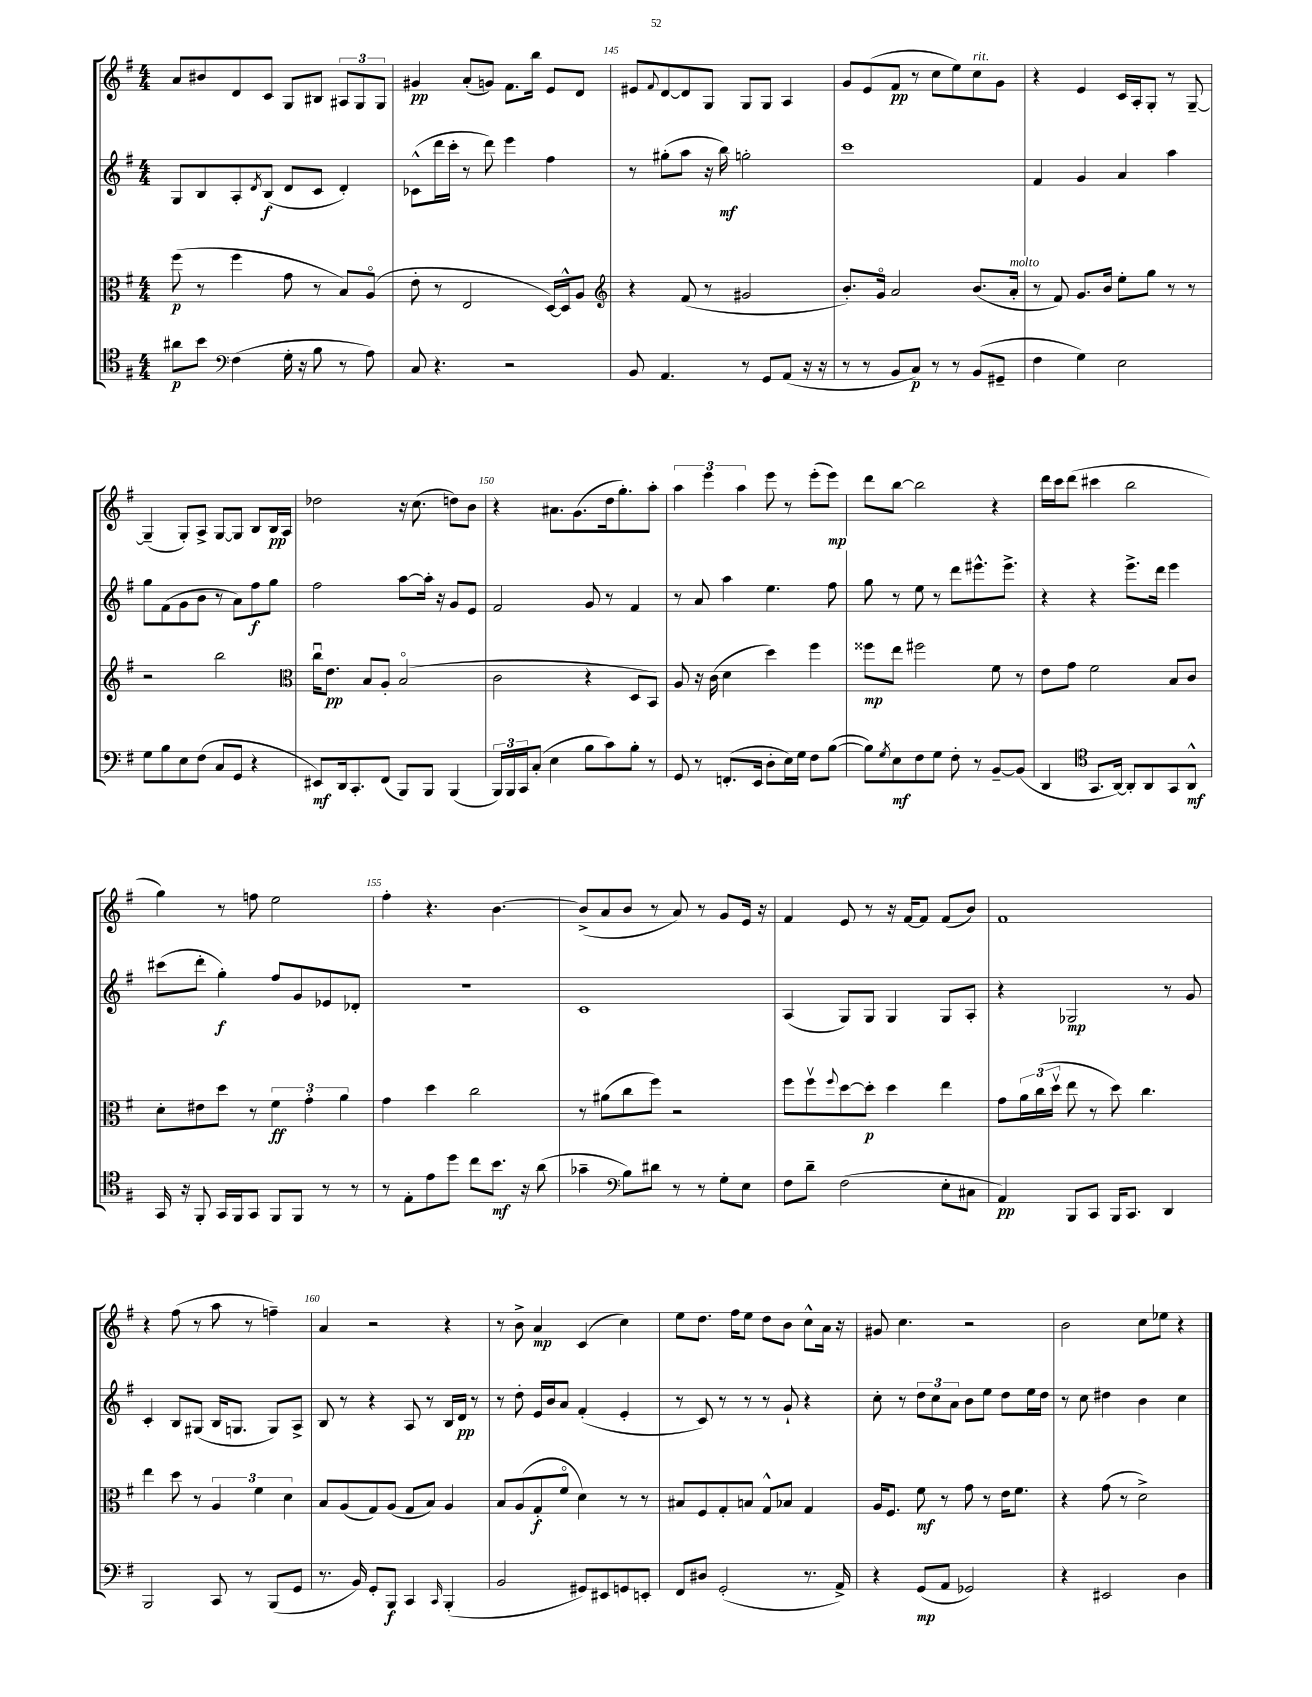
<<
\new StaffGroup <<
\new Staff = "s0" {
    \clef treble \key g \major \numericTimeSignature \time 4/4
    a'8 bis'8 d'8 c'8 g8 bis8 \tuplet 3/2 { ais8 g8 g8 } |
    gis'4\pp a'8-.( g'8) fis'8. b''16 e'8 d'8 |
    eis'8 \appoggiatura { fis'8 } d'8~ d'8 g8 g8 g8 a4 |
    g'8 e'8( fis'8\pp r8 c''8 e''8) c''8^\markup { \italic "rit." } g'8 |
    r4 e'4 c'16 a16-. g8-. r8 g8~-- |
    g4--( g8-.) a8-> g8~ g8 b8 b16\pp a16 |
    des''2 r16 c''8.( d''8) b'8 |
    r4 ais'8. g'8.( d''16 g''8.-.) a''8-. |
    \tuplet 3/2 { a''4 e'''4 a''4 } e'''8 r8 e'''8-.( e'''8\mp) |
    d'''8 b''8~ b''2 r4 |
    d'''16 c'''16 d'''8( cis'''4 b''2 |
    g''4) r8 f''8 e''2 |
    fis''4-. r4. b'4.~ |
    b'8->( a'8 b'8 r8 a'8) r8 g'8 e'16 r16 |
    fis'4 e'8 r8 r16 fis'16~ fis'8 fis'8( b'8) |
    fis'1 |
    r4 fis''8( r8 a''8 r8 f''4--) |
    a'4 r2 r4 |
    r8 b'8-> a'4\mp c'4( c''4) |
    e''8 d''8. fis''16 e''8 d''8 b'8 c''8-^ a'16 r16 |
    gis'8 c''4. r2 |
    b'2 c''8 ees''8 r4 \bar "|." |
}
\new Staff = "s1" {
    \clef treble \key g \major \numericTimeSignature \time 4/4
    g8 b8 a8-. \acciaccatura { d'8 } b8\f( d'8 c'8 d'4-.) |
    ces'8-^( d'''16 c'''16-. r8 d'''8) e'''4 fis''4 |
    r8 gis''8-.( a''8 r16 b''16\mf) g''2-. |
    c'''1 |
    fis'4 g'4 a'4 a''4 |
    g''8 fis'8( g'8 b'8 r8 a'8) fis''8\f g''8 |
    fis''2 a''8~ a''16-. r16 g'8 e'8 |
    fis'2 g'8 r8 fis'4 |
    r8 a'8 a''4 e''4. fis''8 |
    g''8 r8 e''8 r8 d'''8 eis'''8.-^ eis'''8.-> |
    r4 r4 e'''8.-> d'''16 e'''4 |
    cis'''8( d'''8-. g''4-.\f) fis''8 g'8 ees'8 des'8-. |
    r1 |
    c'1 |
    a4( g8) g8 g4 g8 a8-. |
    r4 ges2\mp r8 g'8 |
    c'4-. b8 gis8( b16 g8. g8) a8-> |
    b8 r8 r4 a8 r8 b16 d'16\pp r8 |
    r8 d''8-. e'16 b'16 a'8 fis'4-.( e'4-. |
    r8 c'8) r8 r8 r8 g'8-! r4 |
    c''8-. r8 \tuplet 3/2 { d''8 c''8 a'8 } b'8 e''8 d''8 e''16 d''16 |
    r8 c''8 dis''4 b'4 c''4 \bar "|." |
}
\new Staff = "s2" {
    \clef alto \key g \major \numericTimeSignature \time 4/4
    fis''8\p( r8 fis''4 g'8 r8 b8) a8\flageolet( |
    e'8-. r8 e2 d16~) d16-^ a8 |
    \clef treble r4 fis'8( r8 gis'2 |
    b'8.-.) g'16\flageolet a'2 b'8.( a'16-.^\markup { \italic "molto" } |
    r8 fis'8) g'8. b'16 e''8-. g''8 r8 r8 |
    r2 b''2 |
    \clef alto c''16\downbow e'8.\pp b8 a8-. b2\flageolet( |
    c'2 r4 d8 b,8) |
    a8 r16 c'16( d'4 d''4) fis''4 |
    fisis''8\mp e''8 fis''2 fis'8 r8 |
    e'8 g'8 fis'2 b8 c'8 |
    d'8-. eis'8 d''8 r8 \tuplet 3/2 { fis'4\ff g'4-. a'4 } |
    g'4 d''4 c''2 |
    r8 ais'8( c''8 fis''8) r2 |
    fis''8 fis''8\upbow \appoggiatura { fis''8 } d''8~ d''8-.\p d''4 e''4 |
    g'8 \tuplet 3/2 { a'16 c''16( d''16\upbow } e''8 r8 d''8) c''4. |
    e''4 d''8 r8 \tuplet 3/2 { a4 fis'4 d'4 } |
    b8 a8( g8) a8( g8 b8) a4 |
    b8 a8( g8-.\f fis'8\flageolet d'4) r8 r8 |
    bis8 fis8 g8-. b8 g8-^ bes8 g4 |
    a16 fis8. fis'8\mf r8 g'8 r8 e'16 fis'8. |
    r4 g'8( r8 d'2->) \bar "|." |
}
\new Staff = "s3" {
    \clef tenor \key g \major \numericTimeSignature \time 4/4
    ais'8\p b'8 \clef bass fis4( g16-. r16 b8 r8 a8) |
    c8 r4. r2 |
    b,8 a,4. r8 g,8 a,8( r16 r16 |
    r8 r8 b,8 c8\p) r8 r8 b,8( gis,8-- |
    fis4 g4) e2 |
    g8 b8 e8 fis8( c8 g,8 r4 |
    eis,8\mf) d,16 c,8.-. fis,8( b,,8) b,,8 b,,4( |
    \tuplet 3/2 { b,,16) b,,16 c,16 } c8-.( e4 b8 c'8) b8-. r8 |
    g,8 r8 f,8.-.( e,16 d8-. e16) g16 fis8 b8~( |
    b8) \acciaccatura { g8 } e8\mf fis8 g8 fis8-. r8 b,8~-- b,8( |
    d,4 \clef tenor g,8. a,16~) a,8-. a,8 g,8 a,8-^\mf |
    g,16 r16 fis,8-. g,16 fis,16 g,8 fis,8 fis,8 r8 r8 |
    r8 e8-. e'8 d''8 c''8 b'8.\mf r16 a'8( |
    ges'4-- \clef bass b8) dis'8 r8 r8 g8-. e8 |
    fis8 d'8-- fis2( e8-. cis8 |
    a,4\pp) b,,8 c,8 b,,16 c,8. d,4 |
    b,,2 c,8 r8 b,,8( g,8 |
    r8. b,16) g,8-. b,,8\f c,4 \grace { c,16 } b,,4-.( |
    b,2 gis,8) eis,8 g,8 e,8-. |
    fis,8 dis8 g,2-.( r8. a,16->) |
    r4 g,8\mp( a,8 ges,2) |
    r4 eis,2 d4 \bar "|." |
}
>>
>>
\layout { \context { \Score currentBarNumber = #143 \override BarNumber.break-visibility = ##(#f #t #t) barNumberVisibility = #(every-nth-bar-number-visible 5) } }
